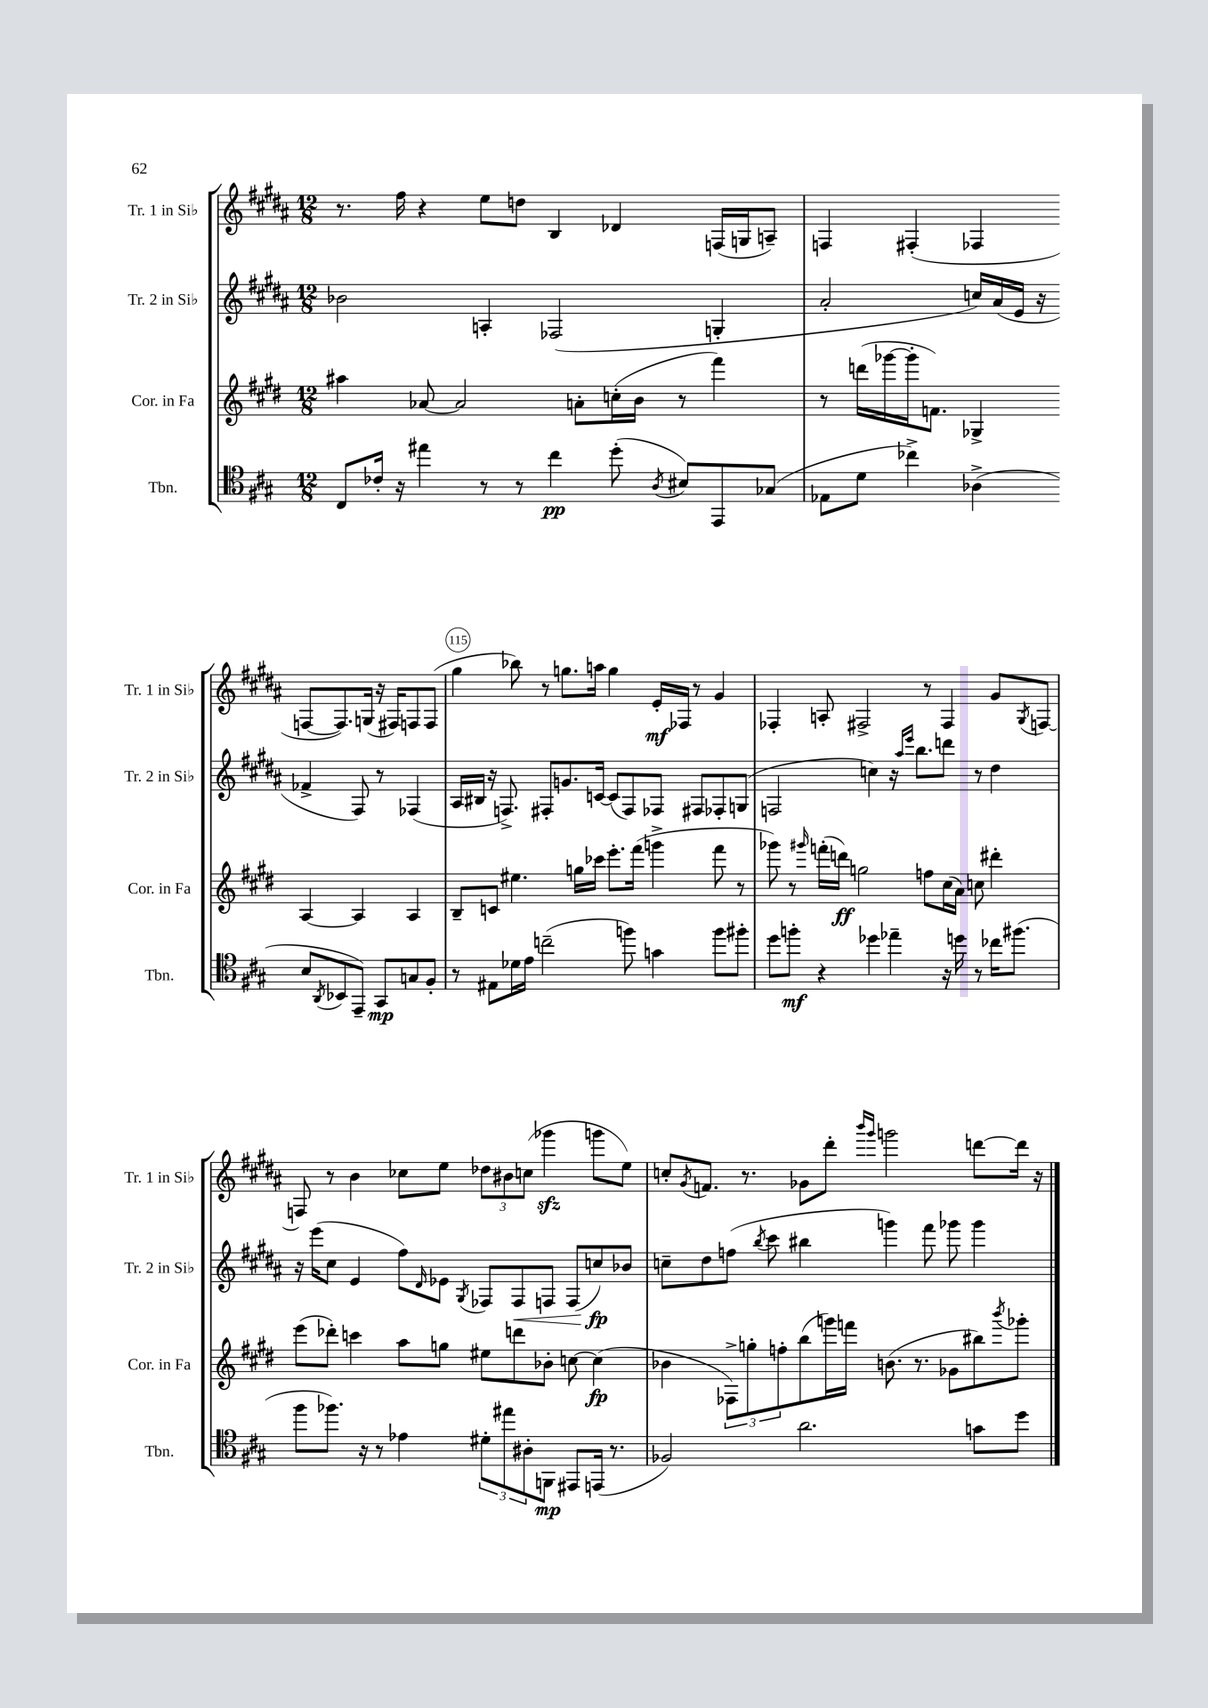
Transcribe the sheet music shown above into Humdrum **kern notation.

**kern	**kern	**kern	**kern
*staff4	*staff3	*staff2	*staff1
*clefC4	*clefG2	*clefG2	*clefG2
*k[f#c#g#]	*k[f#c#g#d#]	*k[f#c#g#d#a#]	*k[f#c#g#d#a#]
*M12/8	*M12/8	*M12/8	*M12/8
8C#	4aa#	2b-	8.r
16c-'	.	.	.
16r	.	.	16ff#
4ee#	[8a-	.	4r
.	2a-]	.	.
8r	.	4A'	8ee
8r	.	.	8dd
4cc#	.	(2F-	4B
.	8a'	.	.
(8dd'	(16cc'	.	4d-
.	16b	.	.
8qA	.	.	.
8B#)	8r	.	.
8EE	4fff#)	4G'	(16F
.	.	.	16G
(8G-	.	.	8A~)
=	=	=	=
8E-	8r	2a#'	4F
8d	(16ddd	.	.
.	[16ggg-	.	.
4cc-^)	16ggg-']	.	(4F#'
.	8.f)	.	.
(4A-^	4G-^	16cc)	4F-
.	.	(16a#	.
.	.	16e	.
.	.	16r	.
8B	[4A	4f-^	[8F
8qAA	.	.	.
8BB-	.	.	8.F])
8EE~)	4A]	8F#)	.
.	.	.	(16G
8GG#	.	8r	16r
.	.	.	16F#)
8G	4A	(4F-	8F
8F#'	.	.	(8F
=	=	=	=
8r	8B~	16A#	4gg#
.	.	16B#	.
8E#	8c	16r	.
.	.	8.F^)	.
16d-	4.ee#	.	8bb-)
16e	.	.	.
(2cc~	.	8F#'	8r
.	.	8.g	8.gg
.	16gg	.	.
.	16ccc-	[16c	16aa
.	8.eee'	(8c]	4gg
8ff)	.	8F#)	.
.	(16fff#	.	.
4g	4ggg^	8F-	16e'
.	.	.	16F-
.	.	8F#	8r
8ff	8fff#	8F-'	4g#
8ff#'	8r	(8G	.
=	=	=	=
8dd	8ggg-)	2F	4F-'
8ff'	8r	.	.
.	16qqggg#	.	.
4r	(16fff'	.	8A'
.	16ddd)	.	.
.	2gg	.	2F#^
4dd-	.	4cc)	.
4ee-~	.	16r	.
.	.	16qqaa#	.
.	.	16qqeee	.
.	.	8.bb	.
.	8ff	.	8r
16r	(16cc#	8ddd	4F#
16dd	16a)	.	.
8r	8cc	8r	.
16cc-	4ddd#'	4dd#	8g#
(8.ff#	.	.	.
.	.	.	8qG#
.	.	.	[8F
=	=	=	=
8ff#	(8eee	16r	8F]
.	.	(16eee	.
8.ff-)	8ddd-')	8cc#	8r
.	4ccc	4e	4b
16r	.	.	.
8r	.	.	.
4e-	8aa	8ff#)	8cc-
.	.	16qqd#	.
.	8gg	8e-	8ee
.	.	8qG#	.
12d#'	8ee#	8F-	12dd-
12ee#	.	.	12b#
.	8ddd	8F-	.
12A#'	.	.	(12cc
8FF	8b-'	8F	4ggg-
8EE#	[8cc	(8F	.
(16EE	(4cc]	8cc)	8ggg
8.r	.	.	.
.	.	8b-	8ee)
=	=	=	=
2F-)	4b-	8cc~	8cc'
.	.	.	8qg#
.	.	8dd#	8.f
.	12F-^)	(8ff	.
.	.	.	8.r
.	12gg'	.	.
.	.	8qbb	.
.	.	8ccc#	.
.	12ff'	.	.
2.a	(8bb	4bb#	8g-
.	16ggg)	.	8ddd#'
.	16fff	.	.
.	.	.	16qqbbb
.	.	.	16qqggg#
.	(8.b	4ggg)	2ggg
.	8.r	.	.
.	.	8fff#	.
.	8g-	8ggg-	.
8g	8bb#)	4ggg-	[8ddd
.	8qbbb	.	.
8dd	8ggg-'	.	16ddd]
.	.	.	16r
==	==	==	==
*-	*-	*-	*-
